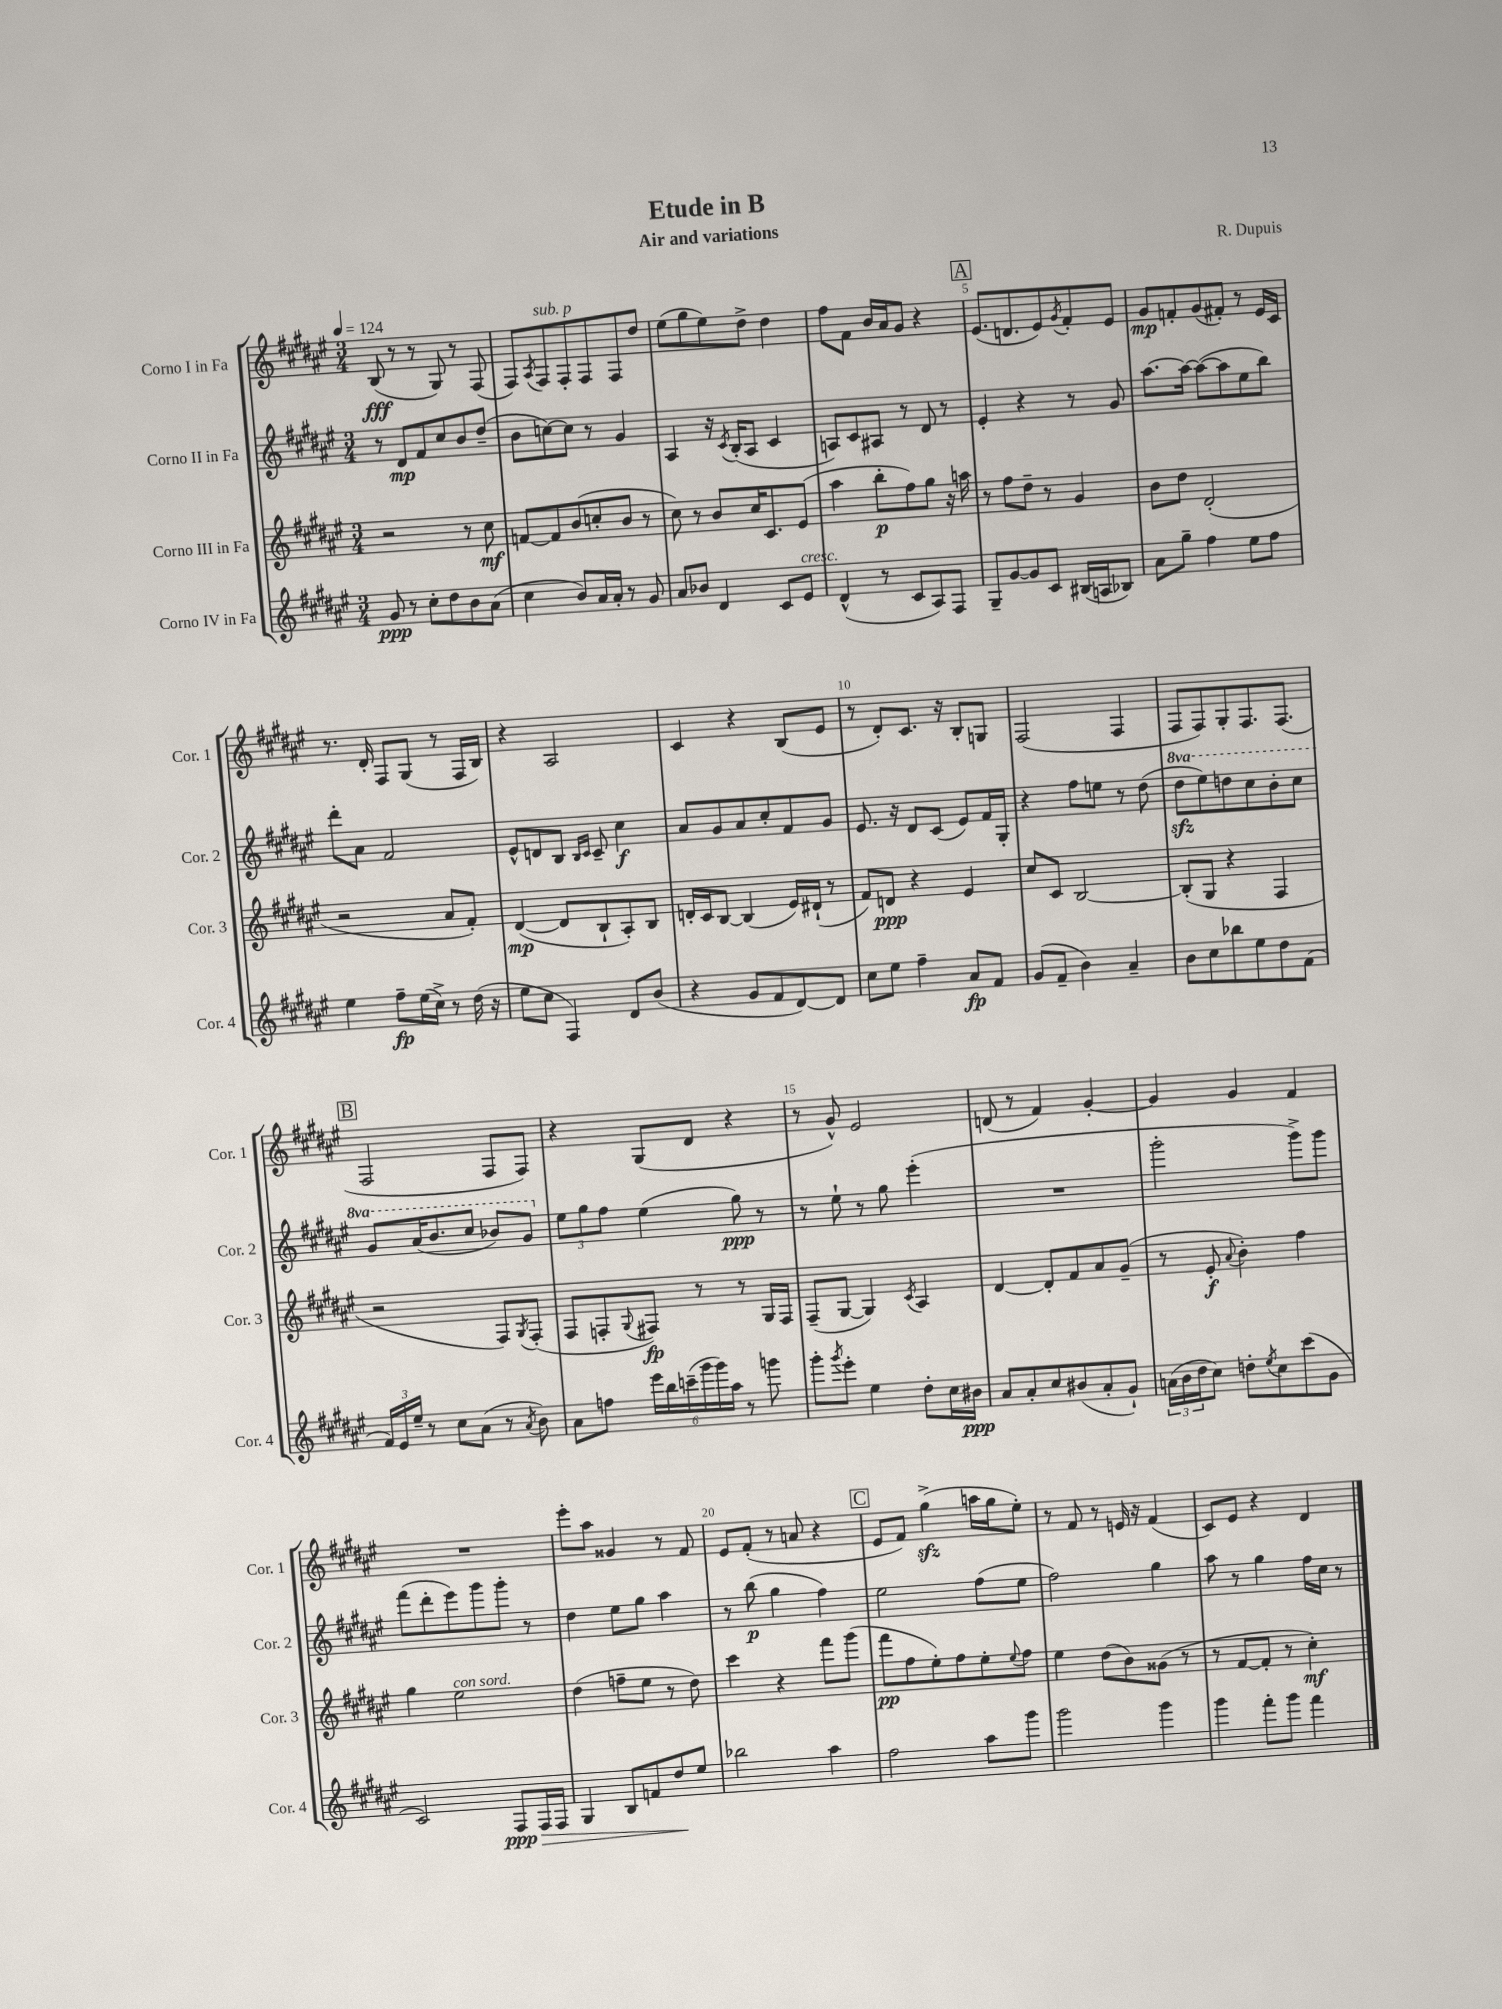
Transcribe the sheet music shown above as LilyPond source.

\header { title = "Etude in B" composer = "R. Dupuis" subtitle = "Air and variations" }
<<
\new StaffGroup <<
\new Staff = "s0" \with { instrumentName = "Corno I in Fa" shortInstrumentName = "Cor. 1" } {
    \clef treble \key fis \major \numericTimeSignature \time 3/4 \tempo 4 = 124
    b8\fff( r8 r8 gis8) r8 fis8( |
    fis8) \acciaccatura { ais8 } fis8^\markup { \italic "sub. p" } fis8-. fis8 fis8 dis''8 |
    eis''8( gis''8 eis''8) dis''8-> dis''4 |
    fis''8 fis'8 b'16 ais'16 gis'8 r4 |
    \mark \markup { \box "A" } eis'8.( d'8. eis'8) \acciaccatura { gis'8 } fis'8-. eis'8 |
    gis'8\mp f'8-. gis'8( fis'8-.) r8 eis'16 cis'16 |
    r8. dis'16-. fis8 gis8( r8 fis16 b16) |
    r4 ais2 |
    cis'4 r4 b8( eis'8 |
    r8 dis'8-.) cis'8. r16 b8-. g8 |
    fis2( fis4 |
    fis8 fis8) gis8-. fis8. fis8.( |
    \mark \markup { \box "B" } fis2 fis8 fis8) |
    r4 gis8( dis'8 r4 |
    r8 gis'8-^) eis'2 |
    d'8( r8 fis'4) gis'4~-. |
    gis'4 gis'4 fis'4 |
    R2. |
    eis'''8-. ais''8 gisis'4 r8 fis'8 |
    eis'8 fis'8-.( r8 a'8 r4 |
    \mark \markup { \box "C" } eis'8 fis'8) gis''4->\sfz( a''16 gis''16 eis''8-.) |
    r8 fis'8 r8 e'16 r16 fis'4( |
    cis'8) eis'8 r4 dis'4 \bar "|." |
}
\new Staff = "s1" \with { instrumentName = "Corno II in Fa" shortInstrumentName = "Cor. 2" } {
    \clef treble \key fis \major \numericTimeSignature \time 3/4 \set Staff.ottavationMarkups = #ottavation-simple-ordinals
    r8 dis'8\mp fis'8 cis''8 b'8 dis''8--( |
    b'8 c''8~) c''8 r8 gis'4 |
    ais4 r16 \acciaccatura { cis'8 } b16-.( ais8 cis'4 |
    a8) cis'8 ais8 r8 dis'8 r8 |
    \mark \markup { \box "A" } eis'4-. r4 r8 gis'8 |
    ais''8.~ ais''16~ ais''8~( ais''8 eis''8 b''8) |
    dis'''8-. ais'8 fis'2 |
    eis'8-^ d'8 b8 \grace { b16 cis'16 } cis'8-- cis''4\f |
    ais'8 gis'8 ais'8 cis''8-. fis'8 gis'8 |
    eis'8. r16 dis'8 cis'8( eis'8) fis'16 gis16-. |
    r4 fis''8 e''8 r8 dis''8( |
    \ottava #1 dis'''8\sfz eis'''8) d'''8 cis'''8 b''8-. cis'''8 |
    \mark \markup { \box "B" } gis''8 ais''16( b''8. cis'''8 bes''8) gis''8 \ottava #0 |
    \tuplet 3/2 { eis''8 gis''8 fis''8 } eis''4( gis''8\ppp) r8 |
    r8 eis''8-! r8 gis''8 eis'''4-.( |
    R2. |
    gis'''2-. gis'''8->) gis'''8 |
    fis'''8( dis'''8-. eis'''8) gis'''8 gis'''8-. r8 |
    dis''4 eis''8 gis''8 ais''4 |
    r8 b''8\p( gis''4 fis''4) |
    \mark \markup { \box "C" } eis''2 fis''8( eis''8 |
    fis''2) gis''4 |
    ais''8 r8 gis''4 fis''16 cis''16 r8 \bar "|." |
}
\new Staff = "s2" \with { instrumentName = "Corno III in Fa" shortInstrumentName = "Cor. 3" } {
    \clef treble \key fis \major \numericTimeSignature \time 3/4
    r2 r8 cis''8\mf |
    f'8~ f'8 b'8( c''8-. b'8 r8 |
    cis''8) r8 b'8 cis''16 cis'8. eis'8( |
    ais''4 b''8-.\p fis''8) gis''8 r16 a''16 |
    \mark \markup { \box "A" } r8 fis''8 dis''8-- r8 gis'4 |
    b'8 dis''8 dis'2-.( |
    r2 ais'8 fis'8-.) |
    dis'4~\mp( dis'8 b8-! ais8-.) b8 |
    d'16-. cis'16 b8~ b4( eis'16) dis'16-!( r8 |
    fis'8) d'8\ppp r4 eis'4 |
    cis''8 cis'8 b2~ |
    b8-.( gis8 r4 fis4 |
    \mark \markup { \box "B" } r2 fis8) \acciaccatura { gis8 } fis8-.( |
    fis8 f8-. \appoggiatura { gis8 } fis8\fp) r8 r8 gis16 fis16 |
    fis8--( gis8~ gis4) \acciaccatura { cis'8 } ais4 |
    dis'4~ dis'8-. fis'8 ais'8 gis'8--( |
    r8 eis'8-.\f \appoggiatura { ais'8 } b'4-.) fis''4 |
    gis''4 eis''2^\markup { \italic "con sord." } |
    dis''4( f''8-- eis''8 r8 dis''8) |
    cis'''4 r4 fis'''8 gis'''8( |
    \mark \markup { \box "C" } fis'''8\pp fis''8 eis''8-.) fis''8 eis''8-. \appoggiatura { eis''8 } fis''8 |
    eis''4 dis''8( b'8) gisis'8( r8 |
    r8 fis'8~ fis'8-. r8 cis''4-.\mf) \bar "|." |
}
\new Staff = "s3" \with { instrumentName = "Corno IV in Fa" shortInstrumentName = "Cor. 4" } {
    \clef treble \key fis \major \numericTimeSignature \time 3/4
    gis'8\ppp r8 cis''8-. dis''8 b'8 ais'8( |
    cis''4 b'8) ais'16 ais'16-. r8 gis'8 |
    ais'8 bes'8 dis'4 cis'8 eis'8^\markup { \italic "cresc." } |
    dis'4-^( r8 cis'8 ais8) fis8 |
    \mark \markup { \box "A" } gis8-- gis'8~ gis'8 cis'8 bis16( a16 bes8) |
    ais'8 gis''8-- fis''4 eis''8 fis''8 |
    eis''4 fis''8--\fp eis''16( cis''16->) r8 dis''16( r16 |
    eis''8 cis''8 fis4) dis'8 b'8( |
    r4 gis'8 fis'8 dis'8~) dis'8 |
    cis''8 eis''8 fis''4-- ais'8\fp fis'8 |
    gis'8( fis'8-- b'4) ais'4-- |
    b'8 cis''8 bes''8 eis''8 dis''8 fis'8( |
    \mark \markup { \box "B" } \tuplet 3/2 { fis'16) eis'16 eis''16-- } r8 cis''8 ais'8( r8 \acciaccatura { ais'8 } b'8) |
    ais'8 f''8 \tuplet 6/4 { eis'''16 b''16 c'''16--( gis'''16 gis'''16) ais''16 } r8 g'''8 |
    gis'''8-. \acciaccatura { gis'''8 } eis'''8-. eis''4 dis''8-. cis''16 bis'16\ppp |
    ais'8 ais'8-. cis''8 bis'8( ais'8-. gis'8-!) |
    \tuplet 3/2 { a'16( b'16 dis''16 } cis''8) d''8-. \acciaccatura { eis''8 } cis''8 cis'''8( gis'8 |
    cis'2) fis8\ppp fis16\> fis16 |
    gis4 b8 f'8 dis''8\! eis''8 |
    bes''2 ais''4 |
    \mark \markup { \box "C" } fis''2 ais''8 gis'''8 |
    gis'''2 gis'''4 |
    gis'''4 fis'''8-. gis'''8 fis'''4 \bar "|." |
}
>>
>>
\layout { \context { \Score \override BarNumber.break-visibility = ##(#f #t #t) barNumberVisibility = #(every-nth-bar-number-visible 5) } }
